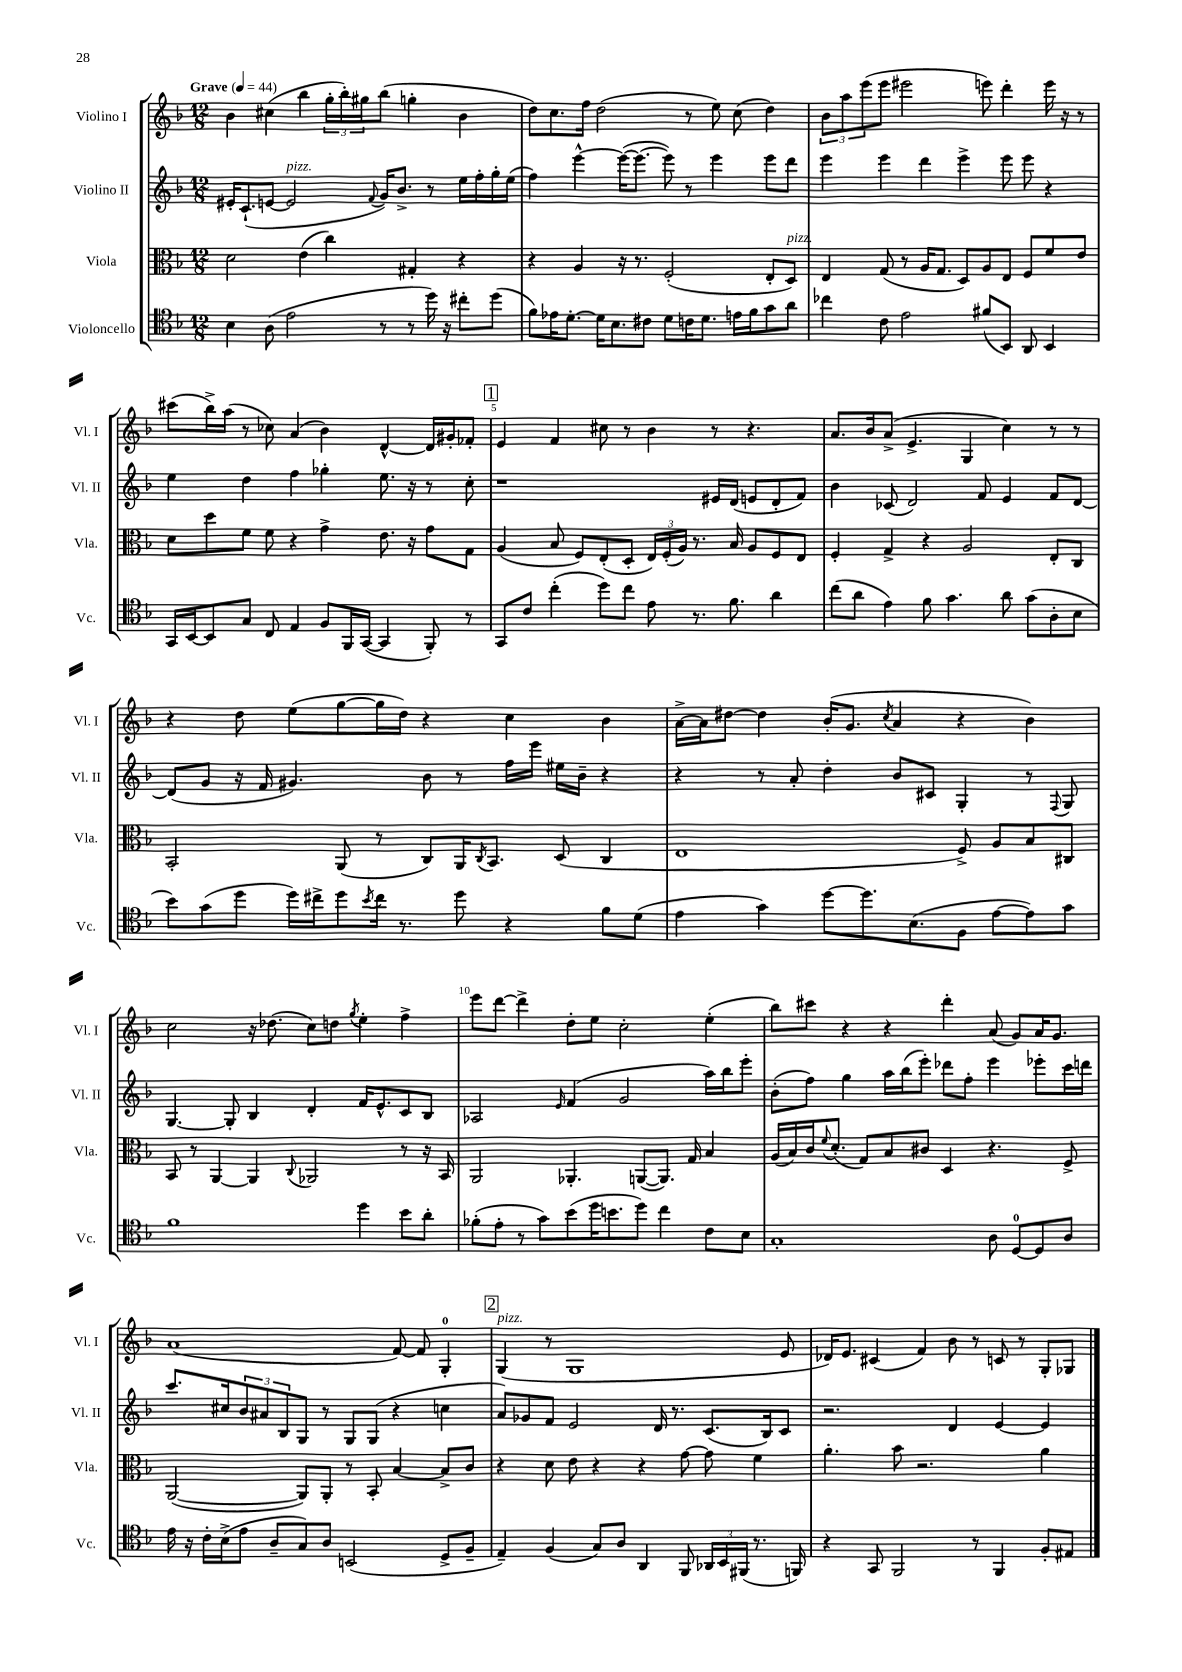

**kern	**kern	**kern	**kern
*staff4	*staff3	*staff2	*staff1
*clefC4	*clefC3	*clefG2	*clefG2
*k[b-]	*k[b-]	*k[b-]	*k[b-]
*M12/8	*M12/8	*M12/8	*M12/8
*MM44	*MM44	*MM44	*MM44
4B-	2d	16e#'	4b-
.	.	(8.c`	.
(8A	.	[8e	(4cc#
2e	.	2e]	.
.	(4e	.	4bb-
.	4cc)	.	24gg'
.	.	.	24bb-')
.	.	.	24gg#
.	.	8qqf	.
8r	.	16g)	(8bb-
.	.	8.b-^	.
8r	4G#'	.	4gg'
16dd)	.	8r	.
16r	.	.	.
8cc#'	4r	16ee	4b-
.	.	16ff'	.
(8dd	.	16gg'	.
.	.	(16ee	.
=	=	=	=
8f)	4r	4ff)	8dd)
16e-	.	.	8.cc
[8.d'	.	.	.
.	4A	[4eee^^	.
.	.	.	16ff
16d]	.	.	(2dd
8.B-	.	.	.
.	16r	(16eee_	.
.	8.r	8.eee_	.
8c#	.	.	.
8d	(2F'	8eee])	.
16c	.	8r	8r
8.d	.	.	.
.	.	4eee	8ee)
16e	.	.	(8cc
16f	.	.	.
8g	8E'	8eee	4dd)
8a	8D)	8ddd	.
=	=	=	=
4cc-	4E	4eee	12b-
.	.	.	12aa
.	.	.	(12eee
8c	(8G	4eee	8eee
2e	8r	.	2eee#
.	16A	4ddd	.
.	8.G	.	.
.	8D)	4eee^	.
(8f#	8A	.	8eee)
8BB-)	8E	8eee	4ddd'
8AA	8F	8eee	.
4BB-	8f	4r	16eee
.	.	.	16r
.	8e	.	8r
=	=	=	=
16GG	8d	4ee	(8ccc#
[16BB-	.	.	.
8BB-]	8dd	.	16bb-^)
.	.	.	(16aa
8G	8f	4dd	8r
8C	8f	.	8cc-)
4E	4r	4ff	(4a
8F	4g^	4gg-'	4b-)
16FF	.	.	.
([16GG	.	.	.
4GG]	8.e	8.ee	[4d^^
.	16r	16r	.
8FF')	8g	8r	16d]
.	.	.	16g#'
8r	8G	8cc'	8f-'
=	=	=	=
8GG	(4A	1r	4e
8c	.	.	.
(4cc'	8B-	.	4f
.	8F)	.	.
8dd)	(8E'	.	8cc#
8cc	8D'	.	8r
8e	24E)	.	4b-
.	(24F'	.	.
.	24A)	.	.
8.r	8.r	.	.
.	.	16e#	8r
8.f	16B-	(16d	.
.	8A	8e	4.r
4a	8F	8d'	.
.	8E	8f)	.
=	=	=	=
(8cc	4F'	4b-	8.a
8a	.	.	.
.	.	.	16b-
4e)	4G^	(8c-	(8a^
.	.	2d)	4.e^
8f	4r	.	.
4.g	.	.	.
.	2A	.	4G
.	.	8f	.
8a	.	4e	4cc)
(8g	.	.	.
8A'	8E'	8f	8r
8B-	8C	[8d	8r
=	=	=	=
8b-)	2BB-'	(8d]	4r
(8g	.	8g	.
8dd	.	16r	8dd
.	.	16f	.
16dd)	.	4.g#)	(8ee
16cc#^	.	.	.
8dd	(8AA	.	[8gg
8qb-	.	.	.
16cc#	8r	.	16gg]
8.r	.	.	16dd)
.	8C)	8b-	4r
8dd	16AA	8r	.
.	8qC	.	.
.	8.BB-	.	.
4r	.	16ff	4cc
.	.	16eee	.
.	(8D	16ee#	.
.	.	16b-~	.
8f	4C	4r	4b-
(8d	.	.	.
=	=	=	=
4e	1E	4r	[16a^
.	.	.	16a]
.	.	.	[8dd#
4g)	.	8r	4dd#]
.	.	8a'	.
[8dd	.	4dd'	(16b-'
.	.	.	8.g
8.dd]	.	.	.
.	.	.	8qcc
.	.	8b-	4a
(8.B-	.	.	.
.	.	8c#	.
8F	8F^)	4G'	4r
[8e	8A	.	.
8e])	8B-	8r	4b-)
.	.	8qqF	.
8g	8C#	8G	.
=	=	=	=
1f	8BB-	[4.G	2cc
.	8r	.	.
.	[4AA	.	.
.	.	8G']	.
.	4AA]	4B-	16r
.	.	.	(8.dd-
.	8qqC	.	.
.	2AA-	4d'	8cc)
.	.	.	8dd
.	.	.	8qgg
4dd	.	16f	4ee'
.	.	8.e^^	.
8b-	8r	8c	4ff^
8a'	16r	8B-	.
.	16BB-	.	.
=	=	=	=
(8f-'	2AA	2A-	8eee
8e'	.	.	[8ddd
8r	.	.	4ddd^]
8g)	.	.	.
.	.	16qqe	.
(8b-	4.AA-'	(4f	8dd'
16dd	.	.	8ee
8.b	.	.	.
.	.	2g	2cc'
8dd)	([8AA	.	.
4cc	8.AA])	.	.
.	16G	.	.
8c	4B-	16aa)	(4ee'
.	.	16bb-	.
8B-	.	8eee'	.
=	=	=	=
1G'	(16A	(8b-'	8bb-)
.	16B-)	.	.
.	16c	8ff)	8ccc#
.	8qqf	.	.
.	(8.d'	.	.
.	.	4gg	4r
.	8G)	.	.
.	8B-	16aa	4r
.	.	(16bb-	.
.	8c#	8eee')	.
.	4D	8ddd-	4ddd'
.	.	8ff'	.
8A	4.r	4eee	(8a
[8D	.	.	8g)
8D]	.	8eee-'	16a
.	.	.	8.g
8A	8F^	16ccc	.
.	.	16ddd	.
=	=	=	=
16e	([2AA	8.ccc	(1a
16r	.	.	.
16c'	.	.	.
(16B-^	.	16cc#	.
8e	.	12b-	.
.	.	12a#	.
8A~	.	.	.
.	.	12B-	.
8G)	8AA])	8G	.
8A	8AA'	8r	.
(2BB	8r	8G	.
.	8BB-'	(8G	.
.	[4B-	4r	[8f)
.	.	.	8f]
8D^	8B-^]	4cc	4G'
8F~	8c	.	.
=	=	=	=
4E~)	4r	8a)	(4G
.	.	8g-	.
(4F	8d	8f	8r
.	8e	2e	1G
8G)	4r	.	.
8A	.	.	.
4AA	4r	.	.
.	.	16d	.
.	.	8.r	.
8FF	[8g	.	.
24AA-	8g]	(8.c	.
24BB-	.	.	.
(24FF#	.	.	.
8.r	4f	.	.
.	.	16B-)	.
.	.	8c	8e
16FF)	.	.	.
=	=	=	=
4r	4.a'	2.r	16d-)
.	.	.	8.e
8GG	.	.	(4c#
2FF	8b-	.	.
.	2.r	.	4f)
.	.	4d	8b-
8r	.	.	8r
4FF	.	[4e	8c
.	.	.	8r
8F'	4a	4e]	8G'
8E#	.	.	8G-
==	==	==	==
*-	*-	*-	*-
